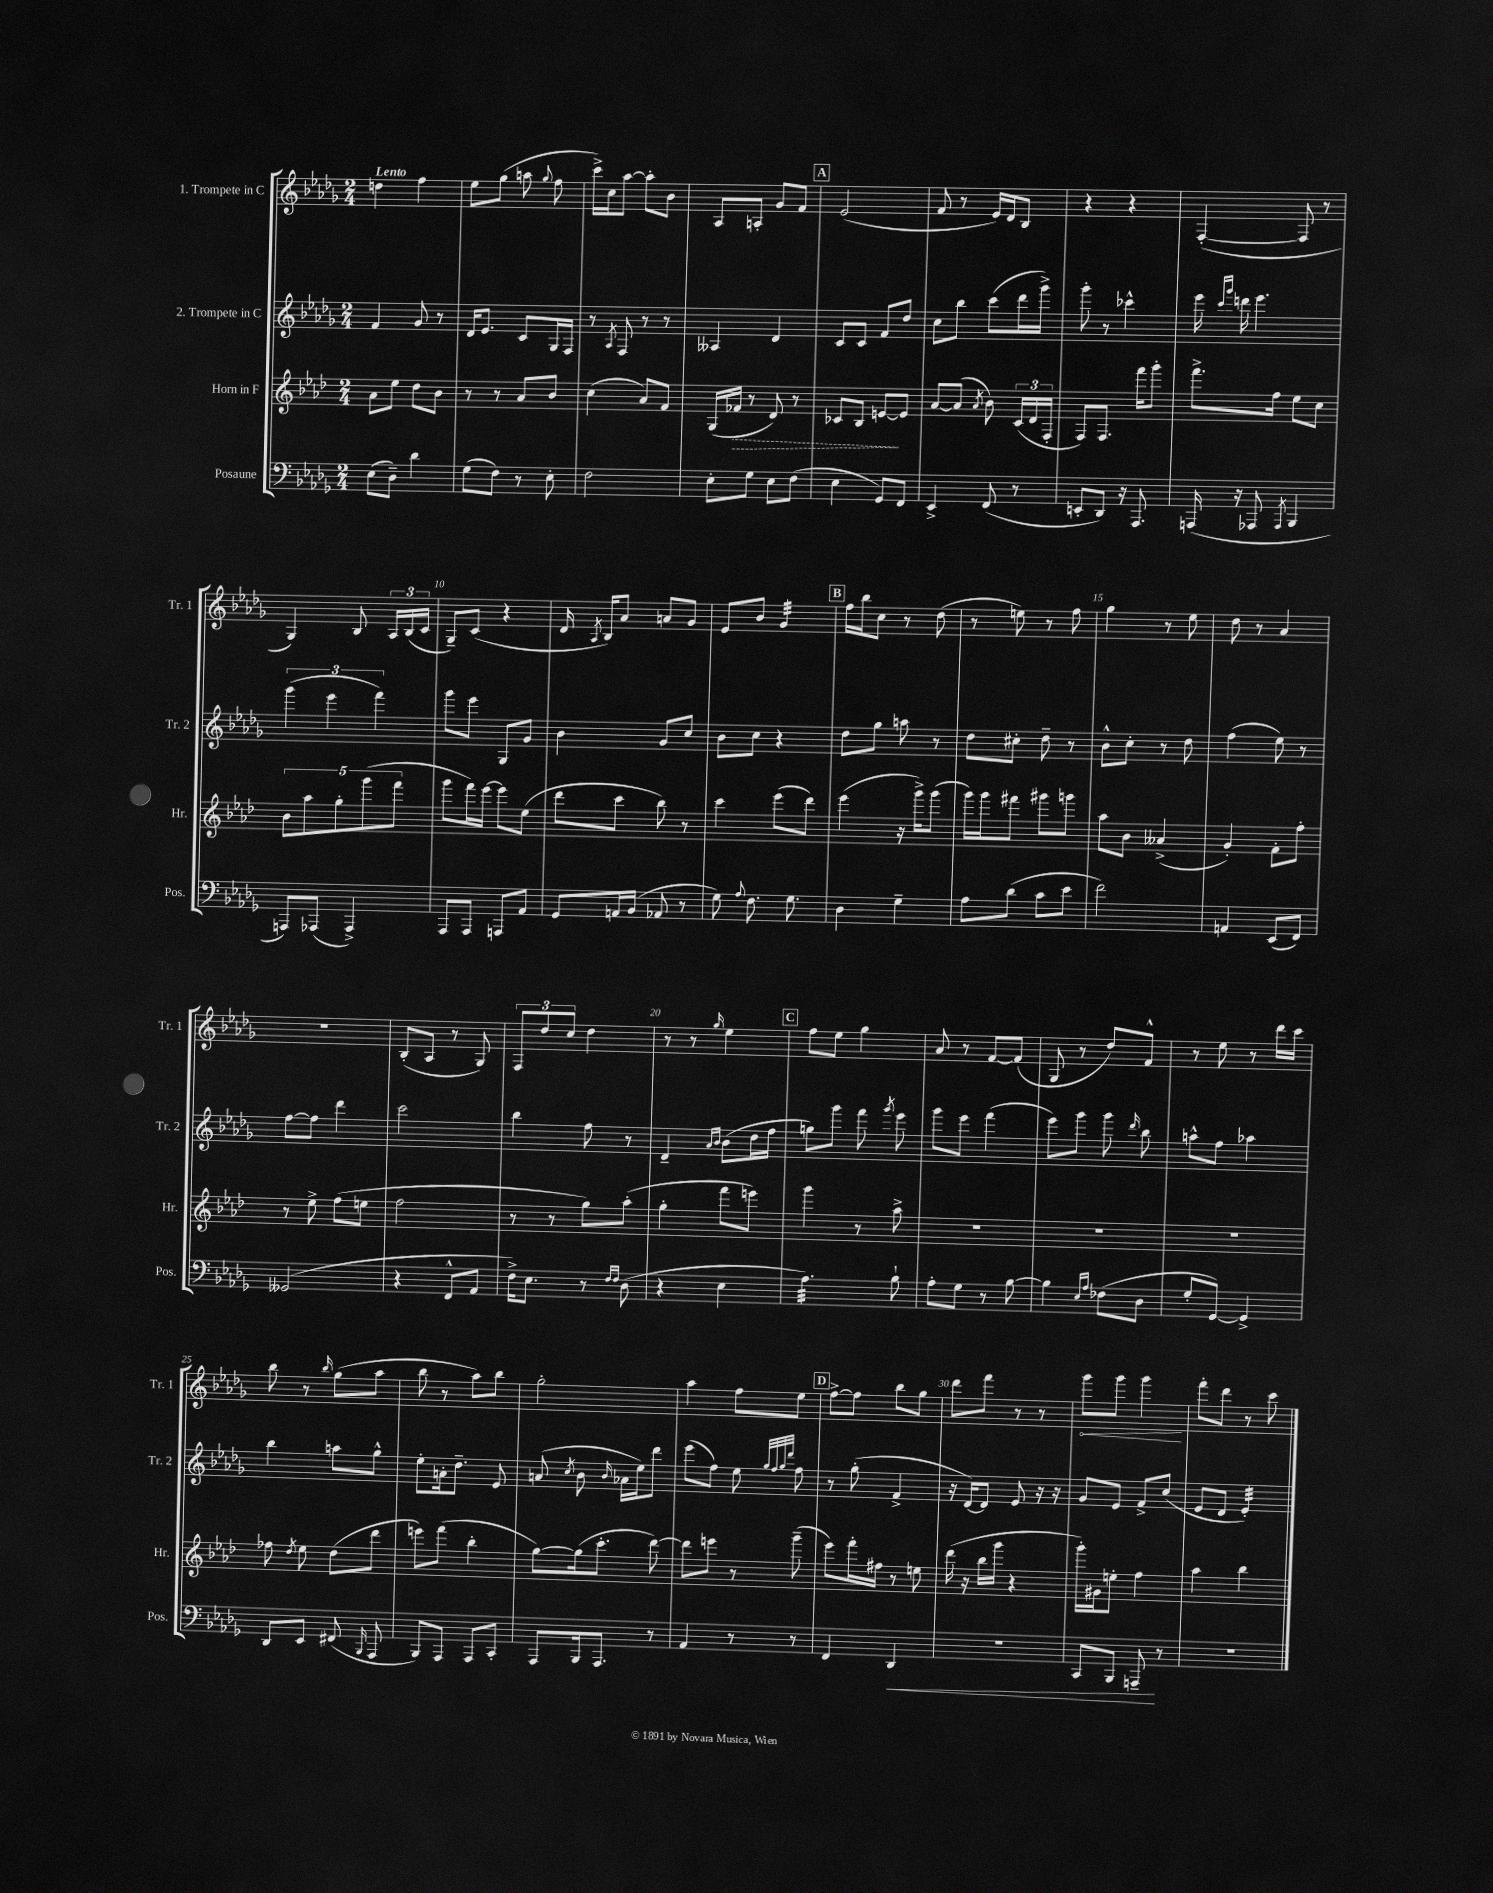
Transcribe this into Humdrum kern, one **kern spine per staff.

**kern	**kern	**kern	**kern
*staff4	*staff3	*staff2	*staff1
*clefF4	*clefG2	*clefG2	*clefG2
*k[b-e-a-d-g-]	*k[b-e-a-d-]	*k[b-e-a-d-g-]	*k[b-e-a-d-g-]
*M2/4	*M2/4	*M2/4	*M2/4
(8E-\L	8a-\L	4f/	4dd\
8D-~\J)	8ee-\J	.	.
4d-\	8dd-\L	8g-/	4ff\
.	8b-\J	8r	.
=	=	=	=
(8G-\L	8r	16d-/LK	8ee-\L
.	.	8.e-/J	.
8F\J)	8r	.	(8gg-\J
8r	8a-/L	8c/L	8aa\
.	.	.	8qqgg-/
8E-'\	8b-/J	16G-/L	8ff\
.	.	16F/JJ	.
=	=	=	=
2F\	(4cc\	8r	16ccc^\LL)
.	.	.	16cc\J
.	.	8qA-/	.
.	.	8F/	[8aa-\J
.	8a-/L)	8r	8aa-'\]L
.	8f/J	8r	8b-\J
=	=	=	=
8E-'\L	(16G/LL	4A--/	8A-/L
.	16f-/JJ	.	.
8G-\J	8r	.	8A'/J
8E-\L	8d-/)	4d-/	8g-/L
(8F\J	8r	.	8f/J
=	=	=	=
4E-\	8c-/L	8c/L	(2e-/
.	8B-/J	8c/J	.
8GG-/L)	[8e/L	8f/L	.
8FF/J	8e/]J	8dd-/J	.
=	=	=	=
4EE-^/	[8a-/L	8cc\L	8f/
.	(8a-/]J	8bb-\J	8r
.	8qa-/	.	.
(8FF/	8b-\)	(8ccc\L	16e-/LL)
.	.	.	16d-/J
8r	(24c/LL	16ddd-\L	8B-/J
.	24d-/	.	.
.	.	16ggg-^\JJ)	.
.	24F'/JJ	.	.
=	=	=	=
8EE'/L	8F/L)	8ggg-'\	4r
8DD-/J)	8.F/J	8r	.
16r	.	4ccc-^^\	4r
8.AAA-/	16fff\LK	.	.
.	8ggg'\J	.	.
=	=	=	=
(16AAA/	8.fff^\L	16eee-\	([4F'/
.	.	16qqccc/LL	.
.	.	16qqggg-/JJ	.
16r	.	16ddd\	.
8AAA-/	.	4.eee-\	.
.	16ff\Jk	.	.
8qAAA-/	.	.	.
4BBB-/	8ee-\L	.	8F/]
.	8cc\J	.	8r
=	=	=	=
8AAA/L)	10b-\L	(6ggg-\	4G-/)
.	10aa-\	.	.
(8AAA-/J	.	.	.
.	.	6eee-\	.
.	10gg'\	.	.
4AAA-^/)	.	.	8B-/
.	(10ggg\	.	.
.	.	6fff\)	.
.	.	.	24A-/LL
.	10fff\J	.	.
.	.	.	(24B-/
.	.	.	24c/JJ
=	=	=	=
8AAA-/L	8ggg\L	8ggg-\L	8G-~/L)
8AAA-/J	16fff\L)	8eee-\J	(8c/J
.	[16eee-\JJ	.	.
8AAA/L	8eee-\]L	8G-/L	4r
8AA-/J	(8ee-\J	8g-/J	.
=	=	=	=
8GG-/L	8ddd-\L	4b-\	16d-/
.	.	.	8qA-/
.	.	.	16B-/LK)
16AA/L	8ccc\J	.	8a-/J
(16BB-/JJ	.	.	.
8AA-/	8bb-\)	8g-/L	8a/L
8r	8r	8cc/J	8g-/J
=	=	=	=
8G-\)	4ccc\	8b-\L	8e-/L
8qqA-/	.	.	.
8.F\	.	8cc\J	8b-/J
.	(8eee-\L	4r	4g-/
8.G-\	.	.	.
.	8ddd-\J)	.	.
=	=	=	=
4D-\	(4eee-\	8dd-\L	16ff\LL
.	.	.	16bb-\J
.	.	8gg-\J	8cc\J
4G-~\	16r	8aa\	8r
.	16ggg^\LK)	.	.
.	(8ggg\J	8r	(8dd-\
=	=	=	=
8A-\L	16ggg\LL)	8dd-\L	8r
.	16ggg\J	.	.
(8d-\J	8fff#\J	8cc#'\J	8ee\)
8c\L	8ggg#\L	8dd-~\	8r
8e-\J	8ggg\J	8r	8ff\
=	=	=	=
2f\)	8aa-\L	8b-^^\L	4gg-\
.	8b-\J	8cc'\J	.
.	(4a--^/	8r	8r
.	.	8dd-\	8ee-\
=	=	=	=
4AA/	4g'/)	(4ff\	8dd-\
.	.	.	8r
(8EE-/L	8f'\L	8ee-\)	4a-/
8FF/J)	8ff'\J	8r	.
=	=	=	=
(2GG--/	8r	[8ff\L	2r
.	8ee-^\	8ff\]J	.
.	(8ff\L	4ddd-\	.
.	8ee\J	.	.
=	=	=	=
4r	2ff\	2ccc\	(8B-'/L
.	.	.	8A-/J
8FF^^/L	.	.	8r
8AA-/J	.	.	8G-/)
=	=	=	=
16F^\LK)	8r	4bb-\	12F/L
8.E-\J	.	.	.
.	.	.	12dd-/
.	8r	.	.
.	.	.	12cc/J
8r	8gg\L)	8ff\	4dd-\
16qqF/LL	.	.	.
16qqF/JJ	.	.	.
(8D-\	(8aa-'\J	8r	.
=	=	=	=
4r	4gg'\	4d-~/	8r
.	.	.	8r
.	.	16qqa-/LL	.
.	.	16qqb-/JJ	16qqgg-/
4E-\	8fff\L	(8b-\L	4ee-\
.	8eee\J)	16dd-\L	.
.	.	16ff\JJ	.
=	=	=	=
4.A-\)	4ggg\	8gg\L)	8ff\L
.	.	8ggg-\J	8ee-\J
.	8r	8fff\	4gg-\
.	.	8qggg-/	.
8B-`\	8aa-^\	8eee-\	.
=	=	=	=
8A-'\L	2r	8ggg-\L	8a-/
8G-\J	.	8eee-\J	8r
8r	.	(4fff\	[8f/L
[8B-\	.	.	(8f/]J
=	=	=	=
4B-\]	2r	8eee-\L)	8G-/
.	.	8ggg-\J	8r
16qqE-/LL	.	.	.
16qqA-/JJ	.	.	.
(8F-\L	.	8ggg-\	8dd-/L)
.	.	16qqddd-/	.
8D-\J	.	8bb-\	8f^^/J
=	=	=	=
8G-'/L	2r	8aa^^\L	8r
[8GG-/J)	.	8ff\J	8ee-\
4GG-^/]	.	4aa-\	8r
.	.	.	16ddd-\LL
.	.	.	16ccc\JJ
=	=	=	=
8DD-/L	8ff-\	4bb-\	8bb-\
.	8qdd-/	.	.
8EE-/J	8ee-\	.	8r
.	.	.	16qqbb-/
(8FF#/	(8dd-\L	8aa\L	(8gg-\L
16qqBBB-/	.	.	.
8AAA-/	8ddd-\J	8gg-^^\J	8aa-\J
=	=	=	=
8BBB-/L)	8eee\L)	8ee-'\L	8bb-\
8AAA-/J	(8fff\J	16a'\k	8r
.	.	8.dd-~\J	.
8AAA-/L	4bb-'\	.	8aa-\L)
8CC'/J	.	8e-/	8bb-\J
=	=	=	=
8AAA-/L	[8gg\L)	(8a/	2gg-'\
.	.	8qcc/	.
16BBB-/k	(16gg\]k	8b-\	.
8.AAA-/J	8.ccc'\J	.	.
.	.	16qqb-/	.
.	.	16a-\LL	.
.	.	16ee-\J)	.
8r	[8ddd-\)	8ddd-\J	.
=	=	=	=
4AA-/	8ddd-\]L	(8eee-\L	4aa-\
.	8eee\J	8ff\J)	.
8r	8r	8ee-\	8ff\L
.	.	32qqgg-/LLL	.
.	.	32qqff/	.
.	.	32qqgg-/	.
.	.	32qqddd-/JJJ	.
8r	(8ggg~\	8ff\	8ee-\J
=	=	=	=
4FF/	8eee-\L)	8r	[8ff^\L
.	16fff'\L	(8gg-'\	8ff\]J
.	16ff#\JJ	.	.
4DD-/	8r	4f^/	8bb-\L
.	8ee\	.	8gg-\J
=	=	=	=
2r	(16ddd-\	16r	8ddd-\L
.	16r	[16d-/LK)	.
.	16bb-\LL	8d-/]J	8fff\J
.	16ggg\JJ	.	.
.	4r	8e-/	8r
.	.	16r	8r
.	.	16r	.
=	=	=	=
8CC/L	16ggg'\LL)	8g-/L	8ggg-\L
.	16g#\J	.	.
8BBB-/J	8ee'\J	8e-/J	8ggg-\J
8AAA~/	4ff\	8f^/L	4ggg-\
8r	.	(8cc/J	.
=	=	=	=
2r	4aa-\	8e-/L	8fff'\L
.	.	8d-/J	8ddd-\J
.	4bb-\	4e-'/)	8r
.	.	.	8ccc\
==	==	==	==
*-	*-	*-	*-
